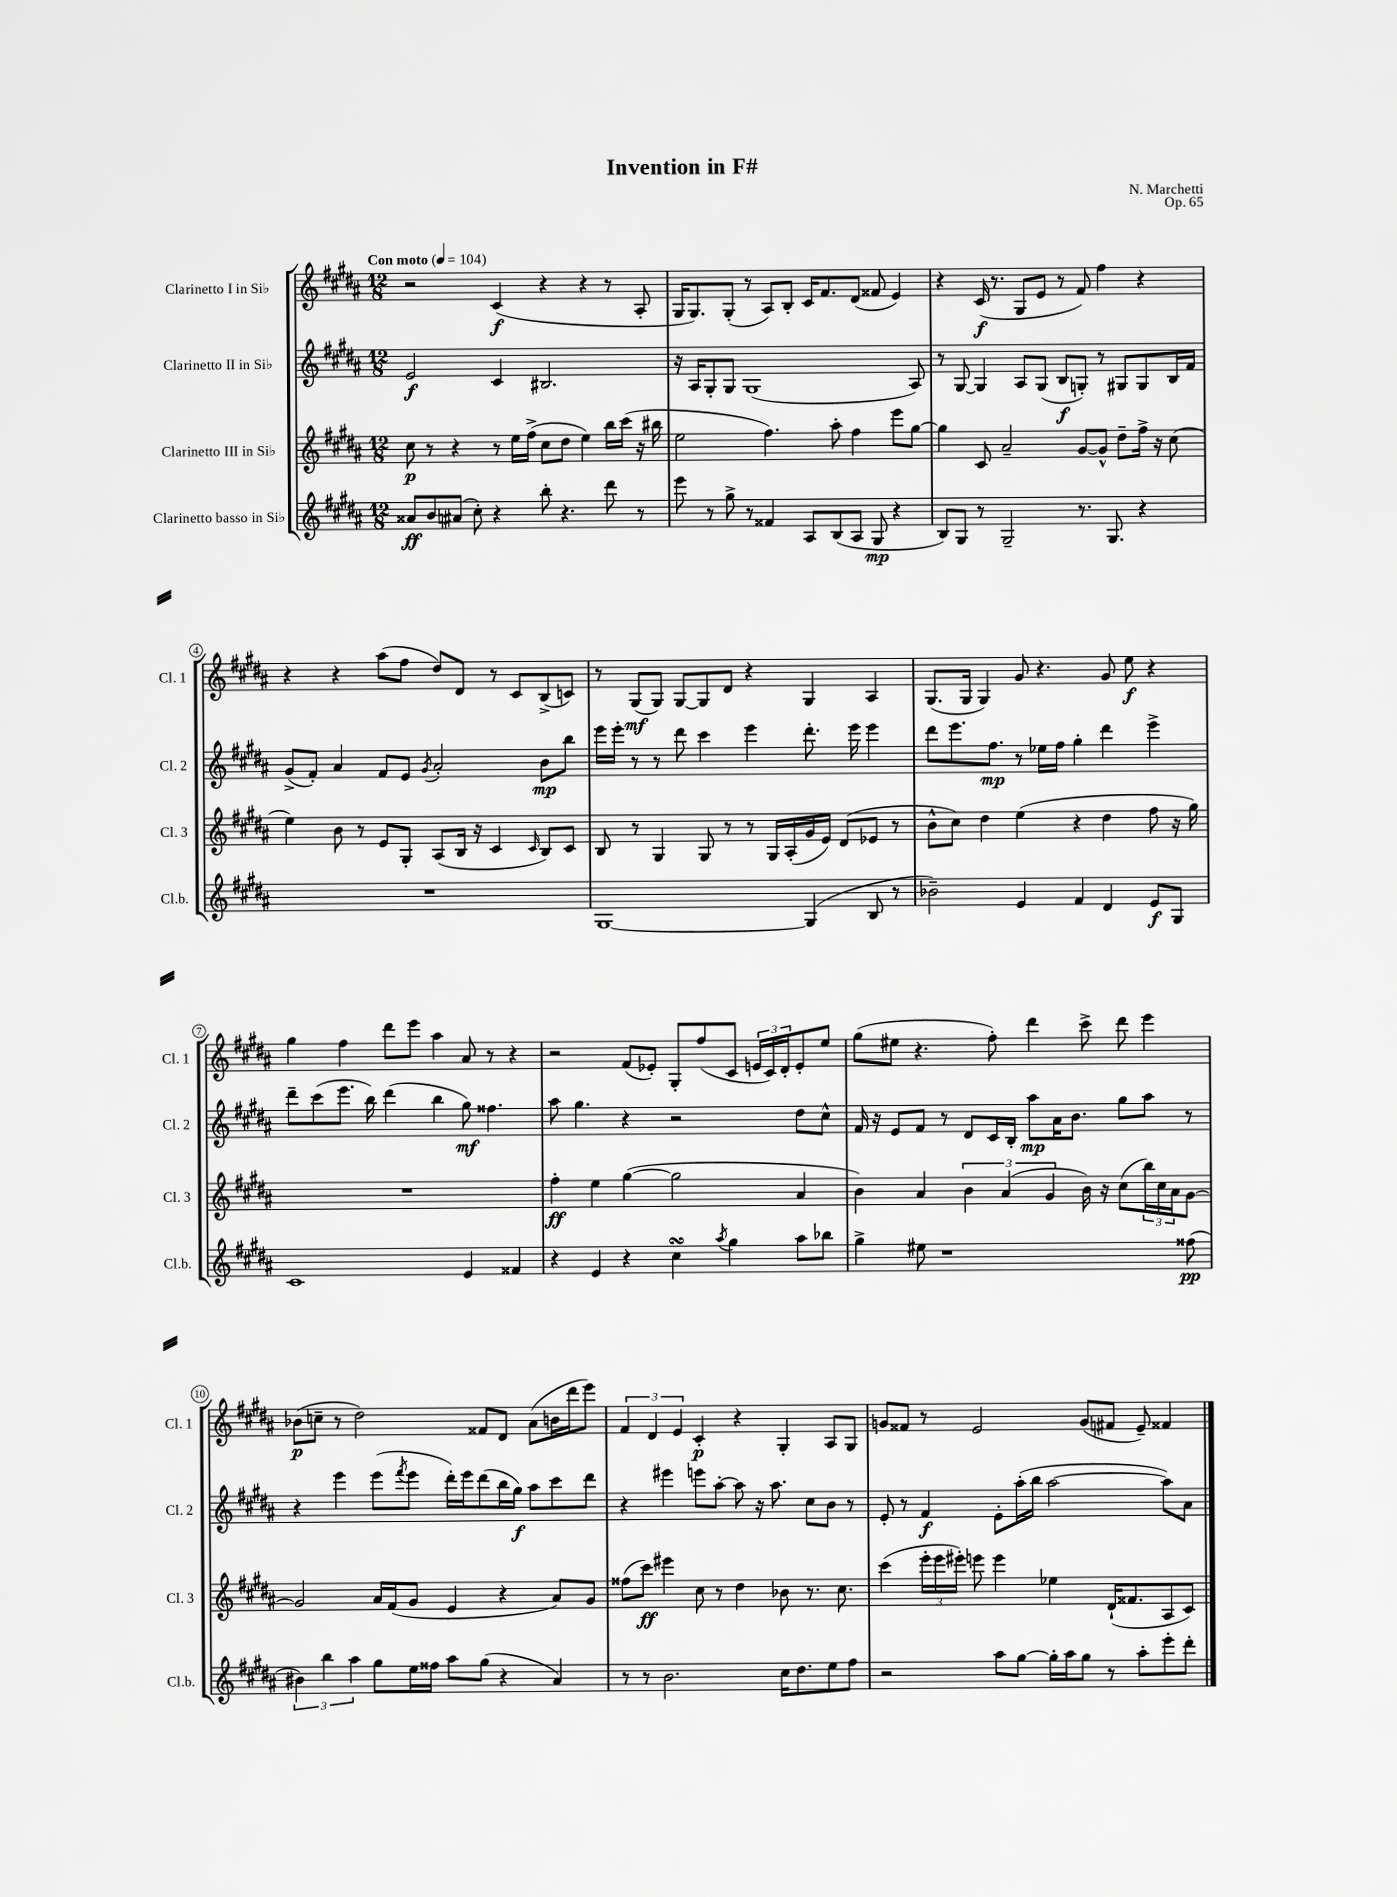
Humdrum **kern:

**kern	**dynam	**kern	**dynam	**kern	**dynam	**kern	**dynam
*part4	*part4	*part3	*part3	*part2	*part2	*part1	*part1
*staff4	*staff4	*staff3	*staff3	*staff2	*staff2	*staff1	*staff1
*I"Clarinetto basso in Si♭	*	*I"Clarinetto III in Si♭	*	*I"Clarinetto II in Si♭	*	*I"Clarinetto I in Si♭	*
*I'Cl.b.	*	*I'Cl. 3	*	*I'Cl. 2	*	*I'Cl. 1	*
*clefG2	*	*clefG2	*	*clefG2	*	*clefG2	*
*k[f#c#g#d#a#]	*	*k[f#c#g#d#a#]	*	*k[f#c#g#d#a#]	*	*k[f#c#g#d#a#]	*
*M12/8	*	*M12/8	*	*M12/8	*	*M12/8	*
*MM104	*	*MM104	*	*MM104	*	*MM104	*
=1	=1	=1	=1	=1	=1	=1	=1
!	!	!	!	!	!	!LO:TX:a:B:t=Con moto	!
8a##X/L	ff	8cc#\	p	2e/	f	2r	.
8b/	.	8r	.	.	.	.	.
(8a#X/J	.	4r	.	.	.	.	.
8cc#'\)	.	.	.	.	.	.	.
4r	.	8r	.	4c#/	.	(4c#/	f
.	.	16ee\LL	.	.	.	.	.
.	.	(16ff#^\JJ	.	.	.	.	.
8bb'\	.	8cc#\L	.	2.B#X/	.	4r	.
4.r	.	8dd#\J	.	.	.	.	.
.	.	4ee\)	.	.	.	4r	.
8ddd#\	.	16bb\LL	.	.	.	8r	.
.	.	(16ccc#\JJ	.	.	.	.	.
8r	.	16r	.	.	.	8A#'/	.
.	.	16bb#X\	.	.	.	.	.
=2	=2	=2	=2	=2	=2	=2	=2
8eee\	.	2ee\	.	16r	.	16G#/KL	.
.	.	.	.	16A#/KL	.	8.G#/)	.
8r	.	.	.	8G#'/	.	.	.
8gg#^\	.	.	.	8G#/J	.	(8G#'/J	.
8r	.	.	.	(1G#	.	8r	.
4f##X/	.	4.ff#\)	.	.	.	8A#/L)	.
.	.	.	.	.	.	8B'/J	.
8A#/L	.	.	.	.	.	16c#/KL	.
.	.	.	.	.	.	8.f#/	.
(8B/	.	8aa#'\	.	.	.	.	.
8A#/J	.	4ff#\	.	.	.	(8d#/J	.
8G#/	mp	.	.	.	.	8f##X/	.
4r	.	8eee\L	.	.	.	4e/)	.
.	.	[8gg#\J	.	8A#/)	.	.	.
=3	=3	=3	=3	=3	=3	=3	=3
8B/L)	.	4gg#\]	.	8r	.	4r	.
8G#/J	.	.	.	[8G#/	.	.	.
8r	.	8c#/	.	4G#/]	.	(16c#/	f
.	.	.	.	.	.	8.r	.
2G#~/	.	2a#~/	.	.	.	.	.
.	.	.	.	8A#/L	.	8G#/L	.
.	.	.	.	(8G#/J	.	8e/J	.
.	.	.	.	8B/L	f	8r	.
8.r	.	[8g#/L	.	8Gn'/J)	.	8f#/)	.
.	.	8g#^^/J]	.	8r	.	4ff#\	.
8.G#/	.	.	.	.	.	.	.
.	.	8dd#~\L	.	8G#X/L	.	.	.
4r	.	16ff#^\Jk	.	8G#/	.	4r	.
.	.	16r	.	.	.	.	.
.	.	(8cc#\	.	16B/L	.	.	.
.	.	.	.	16f#/JJ	.	.	.
!!LO:LB:g=z
=4	=4	=4	=4	=4	=4	=4	=4
1.r	.	4ee\)	.	(8g#^/L	.	4r	.
.	.	.	.	8f#'/J)	.	.	.
.	.	8b\	.	4a#/	.	4r	.
.	.	8r	.	.	.	.	.
.	.	8e/L	.	8f#/L	.	(8aa#\L	.
.	.	8G#'/J	.	8e/J	.	8ff#\J	.
.	.	.	.	8qg#/	.	.	.
.	.	(8A#/L	.	2a#'/	.	8dd#/L)	.
.	.	16B/Jk	.	.	.	8d#/J	.
.	.	16r	.	.	.	.	.
.	.	4c#/	.	.	.	8r	.
.	.	.	.	.	.	8c#/L	.
.	.	16qqc#/	.	.	.	.	.
.	.	8B/L)	.	8b\L	mp	(8B^/	.
.	.	8c#/J	.	8bb\J	.	8cn/J)	.
=5	=5	=5	=5	=5	=5	=5	=5
[1G#	.	8B/	.	16eee\LL	.	8r	.
.	.	.	.	16eee'\JJ	.	.	.
.	.	8r	.	8r	.	(8G#/L	mf
.	.	4G#/	.	8r	.	8G#/J)	.
.	.	.	.	8ddd#\	.	[8G#/L	.
.	.	8G#/	.	4ccc#\	.	8G#/]	.
.	.	8r	.	.	.	8d#/J	.
.	.	8r	.	4eee\	.	4r	.
.	.	16G#/LL	.	.	.	.	.
.	.	(16A#'/	.	.	.	.	.
(4G#/]	.	16g#/	.	8.ddd#'\	.	4G#/	.
.	.	16e/JJ)	.	.	.	.	.
.	.	(8d#/L	.	.	.	.	.
.	.	.	.	16eee\	.	.	.
8B/	.	8e-X/J	.	4eee\	.	4A#/	.
8r	.	8r	.	.	.	.	.
=6	=6	=6	=6	=6	=6	=6	=6
2b-X~\)	.	8b^^\L	.	8ddd#\L	.	(8.G#/L	.
.	.	8cc#\J)	.	8.eee\	.	.	.
.	.	.	.	.	.	16G#/Jk	.
.	.	4dd#\	.	.	.	4G#/)	.
.	.	.	.	8.ff#\J	mp	.	.
4e/	.	(4ee\	.	8r	.	8g#/	.
.	.	.	.	16ee-X\LL	.	4.r	.
.	.	.	.	16ff#\JJ	.	.	.
4f#/	.	4r	.	4gg#'\	.	.	.
4d#/	.	4dd#\	.	4ddd#\	.	8g#/	.
.	.	.	.	.	.	8ee\	f
8e/L	f	8ff#\	.	4eee^\	.	4r	.
8G#/J	.	16r	.	.	.	.	.
.	.	16gg#\)	.	.	.	.	.
!!LO:LB:g=z
=7	=7	=7	=7	=7	=7	=7	=7
1c#	.	1.r	.	8ddd#~\L	.	4gg#\	.
.	.	.	.	(8ccc#\	.	.	.
.	.	.	.	8.eee\J	.	4ff#\	.
.	.	.	.	16bb\)	.	.	.
.	.	.	.	(4ddd#\	.	8ddd#\L	.
.	.	.	.	.	.	8eee\J	.
.	.	.	.	4bb\	.	4aa#\	.
4e/	.	.	.	8gg#\)	mf	8a#/	.
.	.	.	.	4.ff##X\	.	8r	.
4f##X/	.	.	.	.	.	4r	.
=8	=8	=8	=8	=8	=8	=8	=8
4r	.	4ff#'\	ff	8aa#\	.	2r	.
.	.	.	.	4.gg#\	.	.	.
4e/	.	4ee\	.	.	.	.	.
4r	.	([4gg#\	.	4r	.	(8f#/L	.
.	.	.	.	.	.	8e-X'/J)	.
4cc#sSSS\	.	2gg#\]	.	2r	.	8G#'/L	.
.	.	.	.	.	.	(8ff#/	.
8qaa#/	.	.	.	.	.	.	.
4gg#\	.	.	.	.	.	8c#/J	.
.	.	.	.	.	.	24en/LL	.
.	.	.	.	.	.	24c#/)	.
.	.	.	.	.	.	24d#'/J	.
8aa#\L	.	4a#/	.	8dd#\L	.	8e'/	.
8bb-X\J	.	.	.	8cc#^^\J	.	8ee/J	.
=9	=9	=9	=9	=9	=9	=9	=9
4gg#^\	.	4b\)	.	16f#/	.	(8gg#\L	.
.	.	.	.	16r	.	.	.
.	.	.	.	8e/L	.	8ee#X\J	.
8ee#X\	.	4a#/	.	8f#/J	.	4.r	.
1r	.	.	.	8r	.	.	.
.	.	6b\	.	8d#/L	.	.	.
.	.	.	.	16c#/L	.	8ff#'\)	.
.	.	(6a#/	.	.	.	.	.
.	.	.	.	16B'/JJ	.	.	.
.	.	.	.	8aa#\L	mp	4ddd#\	.
.	.	6g#/	.	.	.	.	.
.	.	.	.	16a#\K	.	.	.
.	.	.	.	8.b\J	.	.	.
.	.	16b\)	.	.	.	8ccc#^\	.
.	.	16r	.	.	.	.	.
.	.	(8cc#\L	.	8gg#\L	.	8ddd#\	.
.	.	24bb\L)	.	8aa#\J	.	4eee\	.
.	.	24cc#\	.	.	.	.	.
.	.	24a#\J	.	.	.	.	.
(8ff##X\	pp	[8g#\J	.	8r	.	.	.
!!LO:LB:g=z
=10	=10	=10	=10	=10	=10	=10	=10
6b#X\)	.	2g#/]	.	4r	.	(8b-X\L	p
.	.	.	.	.	.	8ccn~\J	.
6bb\	.	.	.	.	.	.	.
.	.	.	.	4eee\	.	8r	.
6aa#\	.	.	.	.	.	.	.
.	.	.	.	.	.	2dd#\)	.
8gg#\L	.	16a#/LL	.	(8eee\L	.	.	.
.	.	(16f#/J	.	.	.	.	.
.	.	.	.	8qfff#/	.	.	.
16ee\L	.	8g#/J	.	8eee\J	.	.	.
16ff##X\JJ	.	.	.	.	.	.	.
8aa#\L	.	4e/	.	16ddd#'\LL)	.	.	.
.	.	.	.	16eee\J	.	.	.
(8gg#\J	.	.	.	(8ddd#\	.	8f##X/L	.
4r	.	4r	.	16bb\L	.	8d#/J	.
.	.	.	.	16gg#\JJ)	f	.	.
.	.	.	.	8aa#\L	.	(8a#\L	.
4a#/)	.	8a#/L)	.	8ccc#\	.	16bn\L	.
.	.	.	.	.	.	16ddd#\J	.
.	.	8g#/J	.	8ddd#\J	.	8eee\J)	.
=11	=11	=11	=11	=11	=11	=11	=11
8r	.	(8ff##X\L	.	4r	.	6f#/	.
8r	.	8ccc#\J)	ff	.	.	.	.
.	.	.	.	.	.	6d#/	.
2.b\	.	4eee#X\	.	4eee#X\	.	.	.
.	.	.	.	.	.	6e/	.
.	.	8cc#\	.	8eeen\L	.	4c#'/	p
.	.	8r	.	[8aa#'\J	.	.	.
.	.	4dd#\	.	8aa#\]	.	4r	.
.	.	.	.	16r	.	.	.
.	.	.	.	8.aa#\	.	.	.
16cc#\KL	.	8b-X\	.	.	.	4G#'/	.
8.dd#\	.	.	.	.	.	.	.
.	.	8.r	.	8cc#\L	.	.	.
8ee\	.	.	.	8b\J	.	8A#/L	.
.	.	8.cc#\	.	.	.	.	.
8ff#\J	.	.	.	8r	.	8G#/J	.
=12	=12	=12	=12	=12	=12	=12	=12
2r	.	(4ccc#\	.	8e'/	.	8gn/L	.
.	.	.	.	8r	.	8f##X/J	.
.	.	24eee'\LL	.	4f#/	f	8r	.
.	.	24eee\	.	.	.	.	.
.	.	24eee#X'\JJ)	.	.	.	.	.
.	.	8eeen\	.	.	.	2e/	.
8aa#\L	.	4eee\	.	8e'\L	.	.	.
[8gg#\J	.	.	.	(16aa#'\L	.	.	.
.	.	.	.	16bb\JJ	.	.	.
16gg#'\LL]	.	4ee-X\	.	[2aa#\	.	.	.
16aa#\J	.	.	.	.	.	.	.
8gg#\J	.	.	.	.	.	(8g/L	.
8r	.	(16d#`/KL	.	.	.	8f#X/J	.
.	.	8.f##X/	.	.	.	.	.
8aa#'\L	.	.	.	.	.	8e~/)	.
8eee'\	.	8A#/	.	8aa#\L])	.	4f##X/	.
8ddd#'\J	.	8c#/J)	.	8a#\J	.	.	.
==	==	==	==	==	==	==	==
*-	*-	*-	*-	*-	*-	*-	*-
